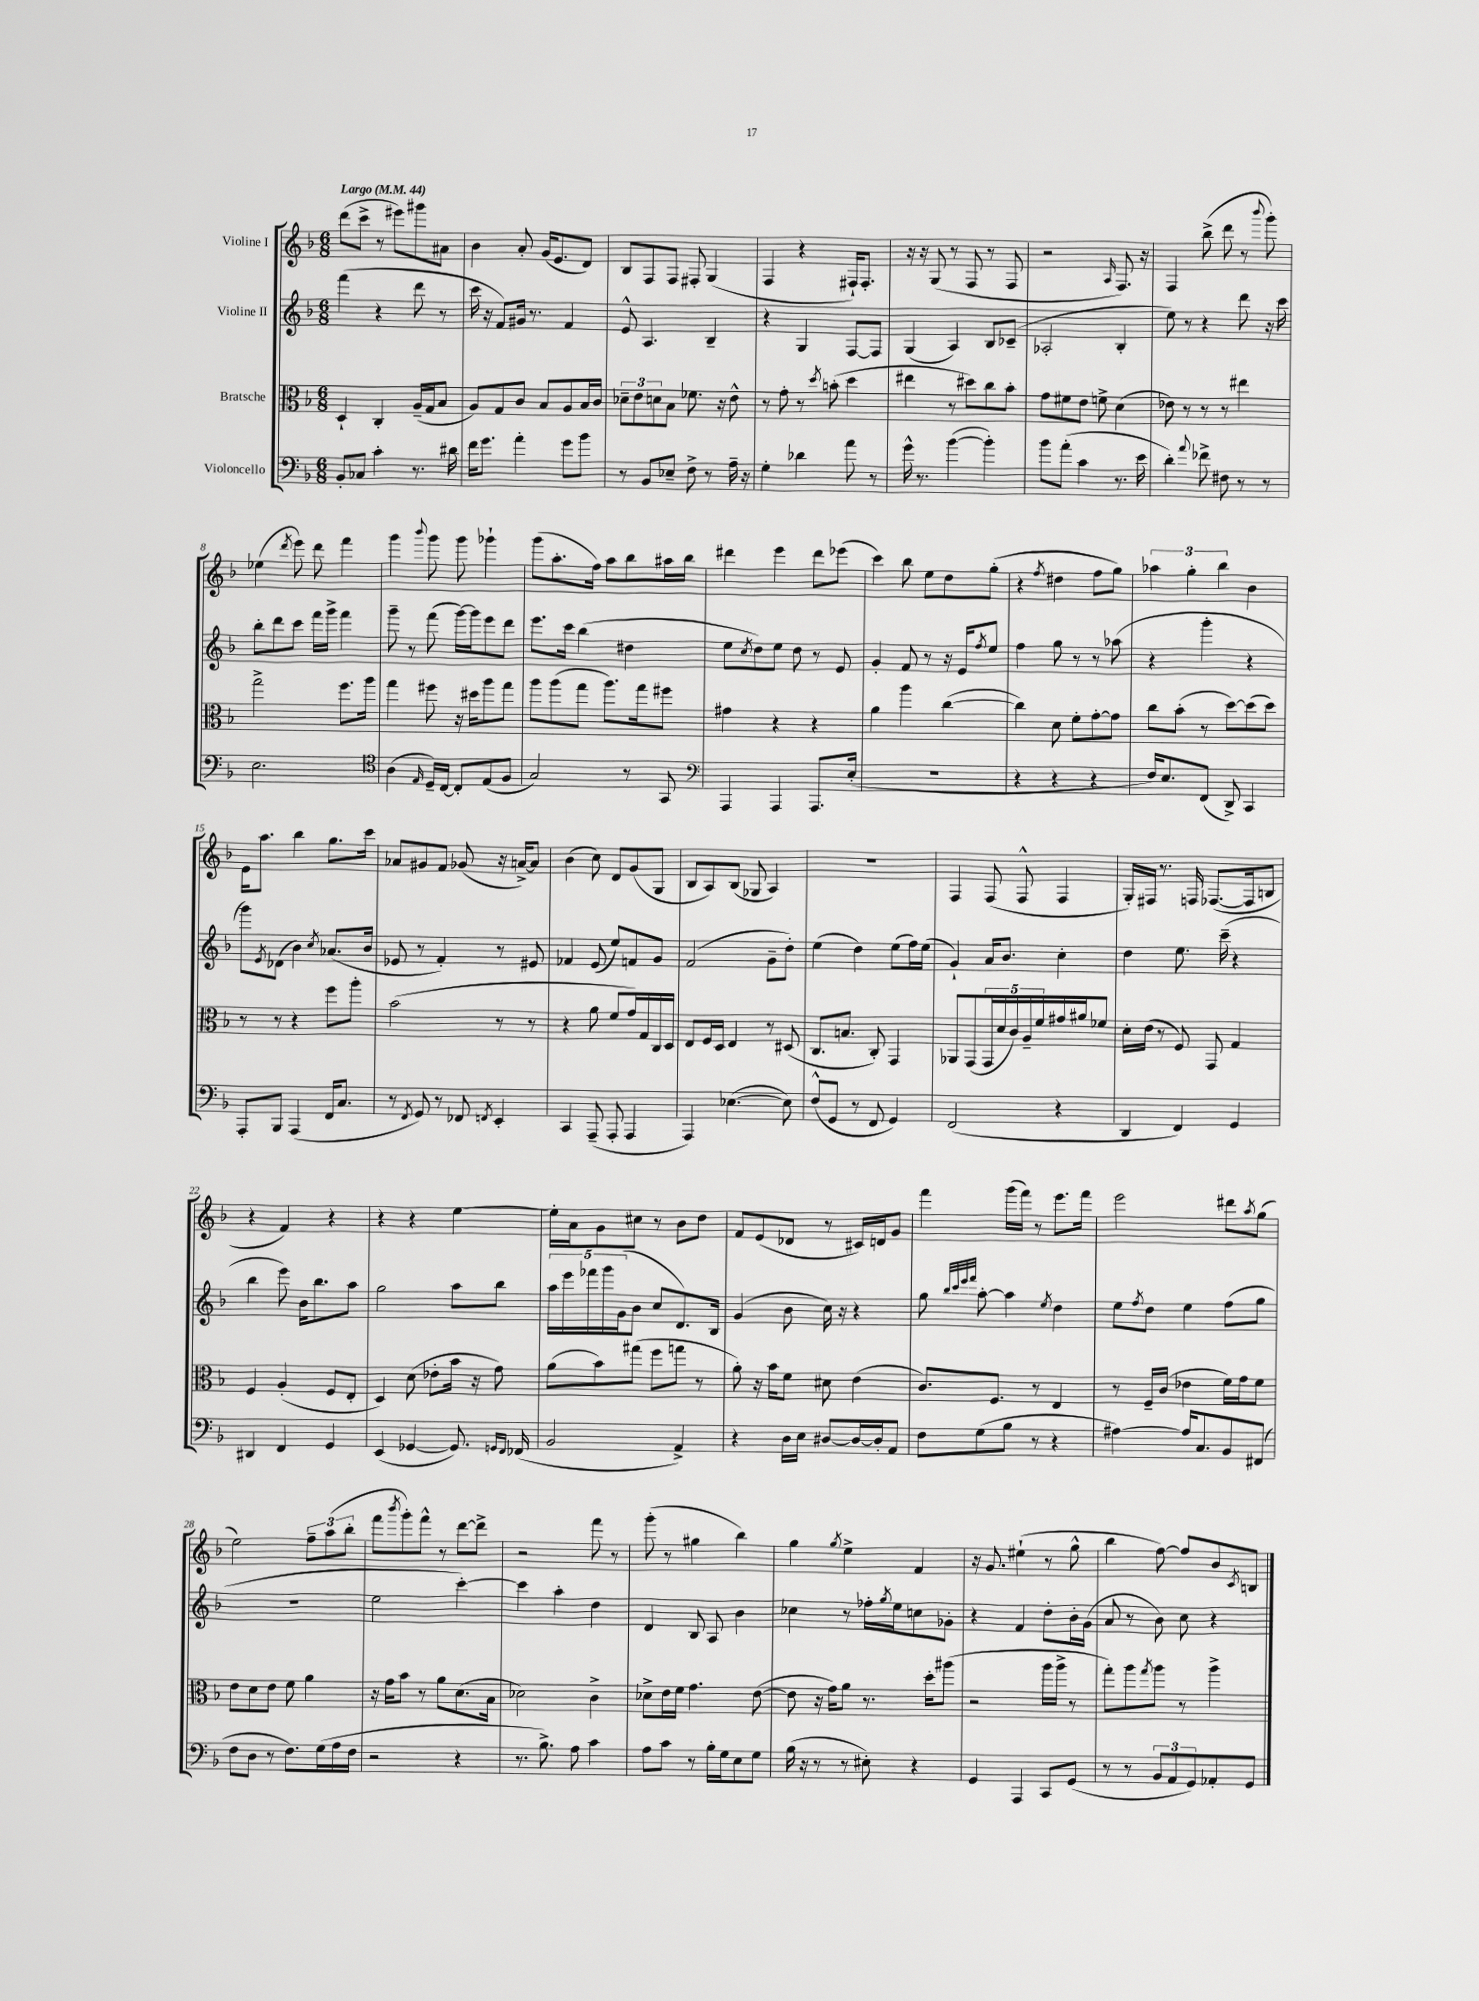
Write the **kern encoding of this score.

**kern	**kern	**kern	**kern
*staff4	*staff3	*staff2	*staff1
*clefF4	*clefC3	*clefG2	*clefG2
*k[b-]	*k[b-]	*k[b-]	*k[b-]
*M6/8	*M6/8	*M6/8	*M6/8
*MM44	*MM44	*MM44	*MM44
8BB-'	4D`	(4fff	(8ddd
8C-	.	.	8ccc^
4c'	4C'	4r	8r
.	.	.	8eee#)
8.r	(16A~	8ddd	8ggg#
.	16G	.	.
.	8B-	8r	8a#
16d#	.	.	.
=	=	=	=
16f	8A)	16ccc	4b-
8.g	.	16r	.
.	8G	8f)	.
4a'	8c	16g#	8a'
.	.	8.r	.
.	8B-	.	(16g
.	.	.	8.e
8g	8A	4f	.
8b-	16B-	.	8d)
.	16c	.	.
=	=	=	=
8r	12d-~	8e^^	8B-
.	12e	.	.
8BB-	.	4.A	8F
.	12d	.	.
8E-~	8B-	.	8F
8F^	8.f-	.	8F#'
8r	.	4B-~	(4G
.	16r	.	.
16A~	8e^^	.	.
16r	.	.	.
=	=	=	=
4G'	8r	4r	4F
.	8g'	.	.
4d-	8r	4G	4r
.	8qdd	.	.
.	(8b'	.	.
8a	4dd	[8F	16F#`)
.	.	.	8.F#'
8r	.	8F]	.
=	=	=	=
16g^^	4ee#	(4G	16r
8.r	.	.	16r
.	.	.	(8G
([4b-	8r	4A)	8r
.	8dd#)	.	8F
4b-'])	8cc	8B-	8r
.	8b-'	(8c-~	8F
=	=	=	=
8b-	8g	2A-'	2r
(8a'	8f#	.	.
4c	8e	.	.
.	8f^	.	.
.	.	.	16qqA
8.r	(4d	4B-'	8.F)
16e	.	.	16r
=	=	=	=
4d')	8e-)	8ee)	4F
.	8r	8r	.
8qqa	.	.	.
8f-^	8r	4r	(8bb-^
8F#	8r	.	8ddd
8r	4ee#	8ddd	8r
.	.	.	8qqbbb-
8r	.	16r	8ggg')
.	.	16ccc	.
=	=	=	=
2.E	2gg^	8bb-'	(4ee-
.	.	8ddd	.
.	.	.	8qddd
.	.	8ccc	8eee)
.	.	16fff	8ddd
.	.	16ggg^	.
.	8.ff	4fff	4fff
.	16aa	.	.
=	=	=	=
*clefC4	*	*	*
(4A	4gg	8ggg~	4ggg
.	.	8r	.
16qqE	.	.	8qqbbb-
16D~)	8ff#	(8fff	8ggg
[16C	.	.	.
8C']	16r	[16ggg)	8ggg
.	16dd#	16ggg]	.
(8E	8aa	8eee	4ggg-`
8F	8gg	8ddd	.
=	=	=	=
2G)	8aa	8.eee	(8ggg
.	(8aa	.	8.aa'
.	.	16ccc	.
.	8gg	(4bb-	.
.	.	.	16ff)
.	8.aa)	.	8aa
8r	.	4dd#	8bb-
.	16gg	.	.
8GG	8ff#	.	16aa#
.	.	.	16bb-
=	=	=	=
*clefF4	*	*	*
4AAA	4g#	8ee	4ddd#
.	.	8qcc	.
.	.	8dd)	.
4AAA	4r	8ee	4eee
.	.	8dd	.
8.AAA	4r	8r	8ddd#
.	.	8e	(8eee-
(16E'	.	.	.
=	=	=	=
2.r	4a	4g'	4ccc)
.	4aa	8f	8bb-
.	.	8r	8ee
.	([4cc	16r	8dd
.	.	16e	.
.	.	8qff	.
.	.	8ee	(8gg'
=	=	=	=
4r	4cc])	4ff	4r
.	.	.	8qff
4r	8d	8gg	4dd#
.	8f'	8r	.
4r	[8g'	8r	8ff
.	8g]	(8aa-	8gg)
=	=	=	=
16F)	8cc	4r	6aa-
8.E	.	.	.
.	(8b-'	.	.
.	.	.	6gg'
(8FF	8r	4ggg'	.
.	.	.	6bb-
8DD^)	[8dd)	.	.
4CC	(8dd]	4r	4b-
.	8dd)	.	.
=	=	=	=
8AAA'	8r	8ggg)	16e
.	.	.	8.aa
.	.	8qe	.
8BBB-	8r	(8d-	.
(4AAA	4r	4b-)	4bb-
.	.	8qcc	.
16FF	8ff	(8.a-	8.gg
8.C	.	.	.
.	8aa'	.	.
.	.	16b-	16ccc
=	=	=	=
8r	(2b-	8e-	8a-
8qFF	.	.	.
8GG)	.	8r	8g#
8r	.	4f')	8f
8FF-	.	.	(8g-
8qFF	.	.	.
4EE'	8r	8r	16r
.	.	.	[16a^)
.	8r	8e#	8a]
=	=	=	=
4CC	4r	4f-	(4b-
(8AAA~	8a	(8e	8cc)
8AAA'	8f	8ee)	8d
4AAA	16g)	8f	(8g
.	16G	.	.
.	16C	8g	8G
.	16D	.	.
=	=	=	=
4AAA)	8E	(2f	8B-
.	16F	.	8A)
.	16D	.	.
([4.E-	4E	.	(8B-
.	.	.	8G-
.	8r	8g~	4A)
8E-])	(8D#	8dd')	.
=	=	=	=
(8F^^	8.C	(4ee	2.r
8GG	.	.	.
.	8.B	.	.
8r	.	4dd)	.
8FF	8C')	.	.
4GG)	4GG	(8ee	.
.	.	16ff)	.
.	.	(16ee	.
=	=	=	=
(2FF	8AA-	4g`)	4F
.	(8GG	.	.
.	20GG	16a	(8F
.	20d	.	.
.	.	8.b-	.
.	20c)	.	.
.	.	.	8F^^
.	20A~	.	.
.	20f	.	.
4r	16g#	4cc'	4F
.	16a#	.	.
.	8f-	.	.
=	=	=	=
4DD	16d'	4dd	16G')
.	(16e	.	16F#
.	8r	.	8.r
4FF)	8F)	8.ee	.
.	.	.	16F
.	8GG	.	([8.F-
.	.	(16ccc~	.
4GG	4G	4r	.
.	.	.	16F-]
.	.	.	8B
=	=	=	=
4DD#	4F	4bb-	4r
4FF	(4A'	8eee)	4f)
.	.	16b-	.
.	.	8.bb-	.
4GG	8F	.	4r
.	8E'	8aa	.
=	=	=	=
(4EE	4D)	2gg	4r
[4GG-	(8d	.	4r
.	8e-'	.	.
8.GG-])	16b-	8aa	[4ee
.	16r	.	.
.	8g)	8bb-	.
16qqGG	.	.	.
16qqFF	.	.	.
(16FF-	.	.	.
=	=	=	=
2BB-	(8a	20aa	16ee']
.	.	20eee	.
.	.	.	16a
.	.	20fff-	.
.	8b-)	.	8g
.	.	20ggg	.
.	.	(20g	.
.	(8gg#	8b-	8cc#
.	8ff	8cc	8r
4AA^)	8gg	8.d)	8b-
.	8r	.	8dd
.	.	16B-	.
=	=	=	=
4r	8a')	(4g	8f
.	16r	.	(8e
.	16b-	.	.
16D	8f	8b-	8d-
16E	.	.	.
[8D#	8d#	16cc)	8r
.	.	16r	.
16D#_	(4e	4r	16c#)
16D#']	.	.	16d
8AA	.	.	8g
=	=	=	=
8F	8.c)	8gg	4fff
.	.	32qqbb-	.
.	.	32qqccc	.
.	.	32qqeee	.
.	.	32qqfff	.
(8G	.	[8aa'	.
.	8.F	.	.
8B-	.	4aa]	(16ggg
.	.	.	16fff)
8r	8r	.	8r
.	.	8qee	.
4r	4E	4dd	8.eee
.	.	.	16fff
=	=	=	=
[4A#)	8r	8ee	2eee
.	.	8qff	.
.	16F~	8dd	.
.	(16c	.	.
16A#]	4e-	4ee	.
8.C	.	.	.
8BB-	16f)	(8ff	8ddd#
.	16g	.	.
.	.	.	8qaa
(8FF#	8f	8gg	(8gg
=	=	=	=
8F	8e	2.r	2ee)
8D	8d	.	.
8r	8e	.	.
8.F)	8f	.	.
.	4a	.	12ff~
(16G	.	.	.
.	.	.	(12aa
16A	.	.	.
.	.	.	12bb-'
16F	.	.	.
=	=	=	=
2r	16r	2ee	8fff
.	16g	.	.
.	.	.	8qbbb-
.	8b-	.	8ggg')
.	8r	.	8fff^^
.	8a	.	8r
4r	(8.d	[4ccc')	[8ddd
.	.	.	8ddd^]
.	16B-	.	.
=	=	=	=
8.r	2d-)	4ccc]	2r
8.B-^)	.	.	.
.	.	4aa'	.
8A	.	.	.
4c	4c^	4dd	8fff
.	.	.	8r
=	=	=	=
8A	8d-^	4d	(8ggg'
8c	16e	.	8r
.	16f	.	.
8r	4.g	8B-	4gg#
16B-'	.	8A	.
16G	.	.	.
8E	.	4b-	4bb-)
8G	([8e	.	.
=	=	=	=
(16B-	8e]	4cc-	4gg
16r	.	.	.
8r	16r	.	.
.	16g)	.	.
.	.	.	8qgg
8r	8a	8r	4ee^
8E#')	8.r	16ff-'	.
.	.	8qgg	.
.	.	16ee	.
4r	.	8cc	4f
.	16dd'	.	.
.	(8aa#	8g-'	.
=	=	=	=
4GG	2r	4r	16r
.	.	.	8.g
4AAA	.	4f	(4ee#`
8CC	16aa	8dd'	8r
.	16aa^	.	.
(8GG	8r	16b-'	8gg^^
.	.	(16g	.
=	=	=	=
8r	8gg')	8a	4bb-
8r	8aa	8r	.
.	8qgg	.	.
12BB-	8aa	8b-)	[8ff)
12AA	.	.	.
.	8r	8cc	8ff]
12GG)	.	.	.
8AA-'	4aa^	4r	8b-
.	.	.	8qc
8GG	.	.	8B
==	==	==	==
*-	*-	*-	*-
